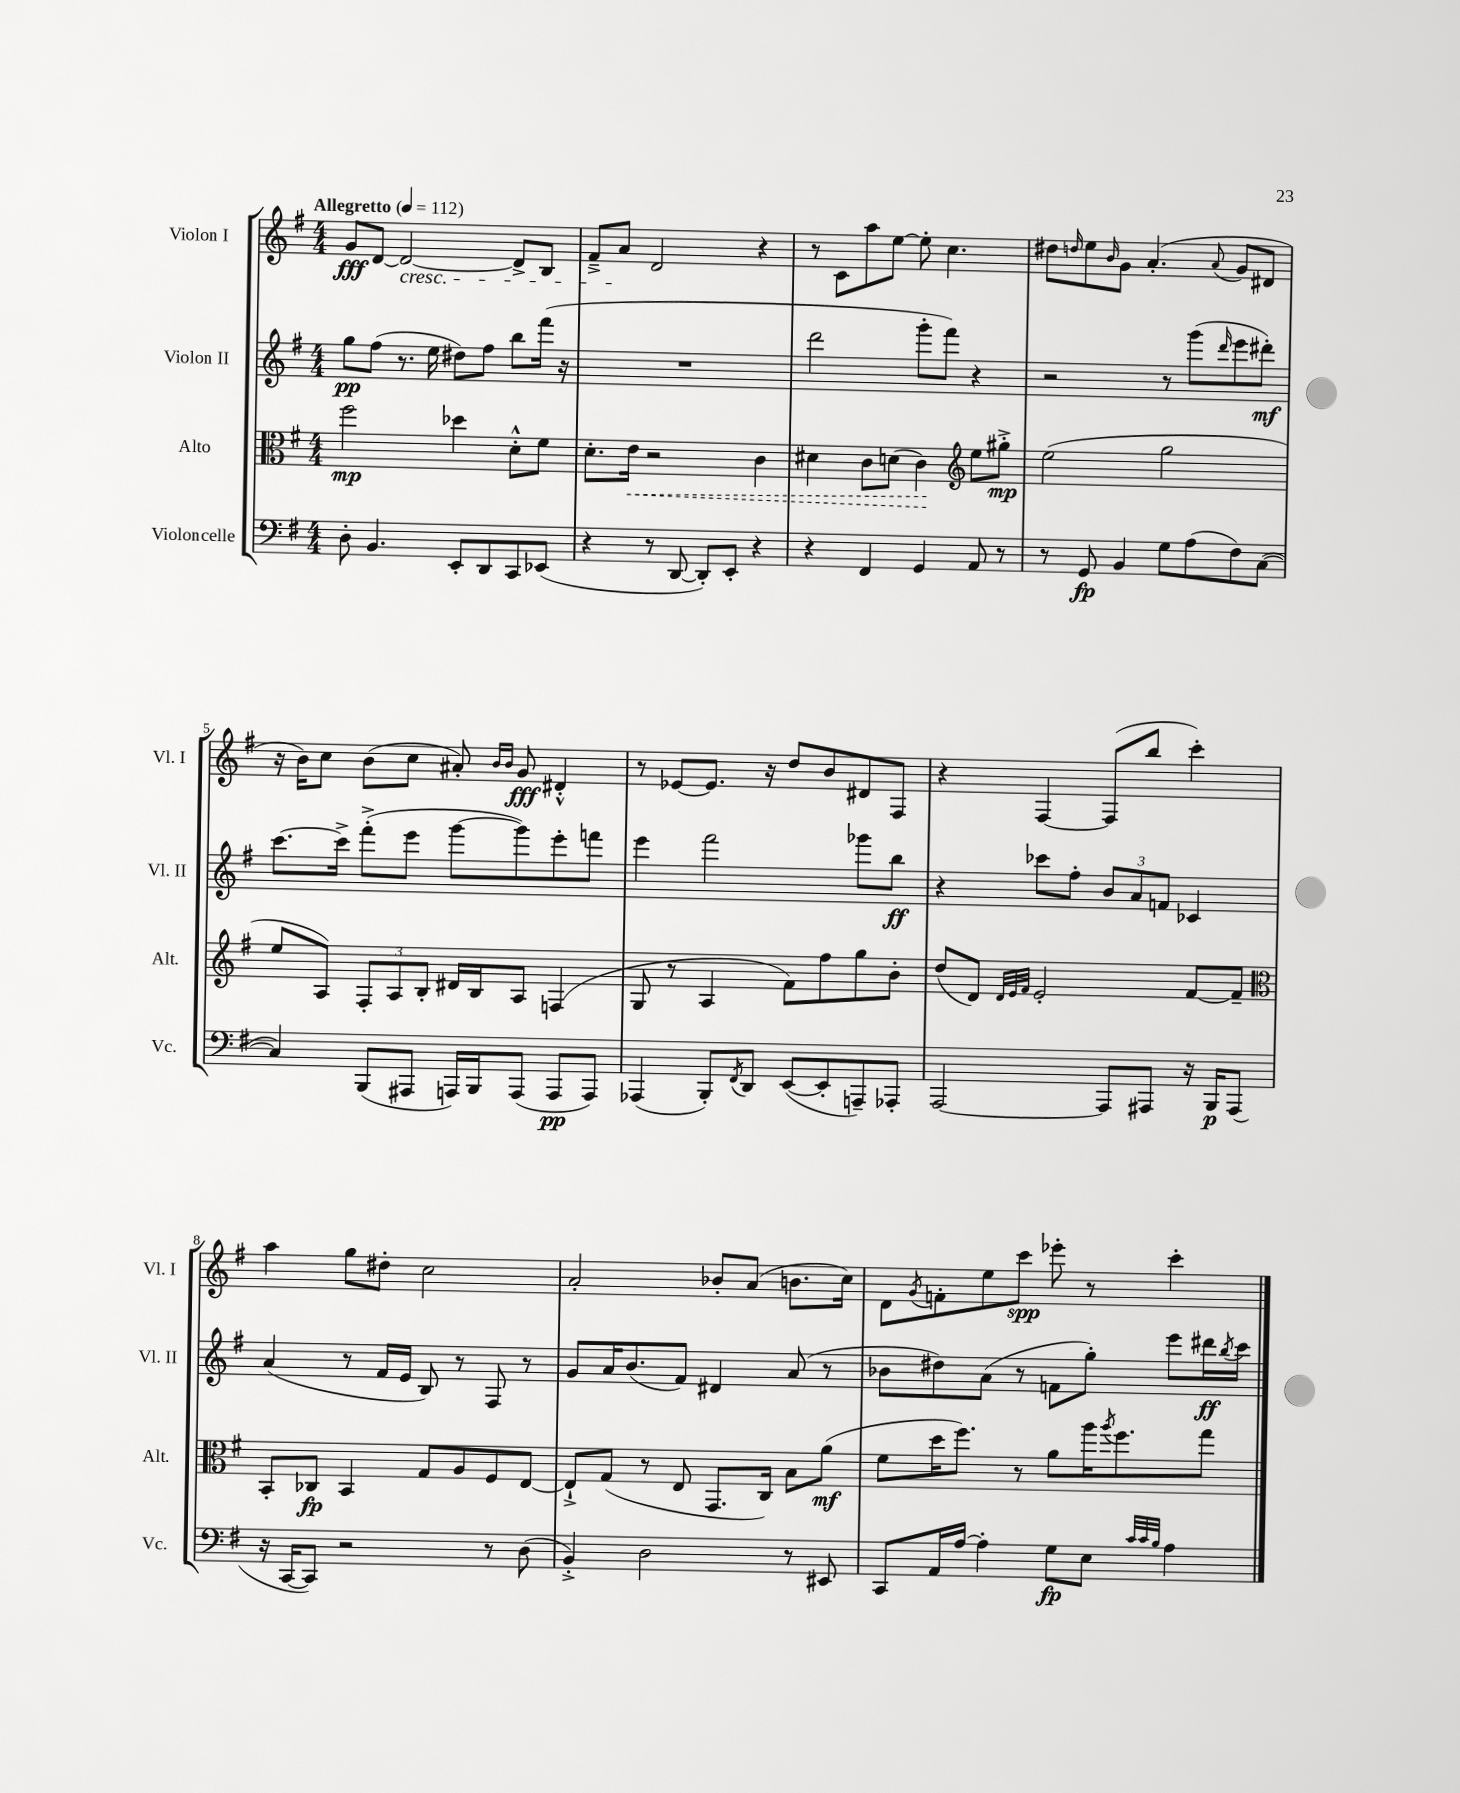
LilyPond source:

<<
\new StaffGroup <<
\new Staff = "s0" \with { instrumentName = "Violon I" shortInstrumentName = "Vl. I" } {
    \clef treble \key g \major \numericTimeSignature \time 4/4 \tempo "Allegretto" 4 = 112
    g'8\fff d'8~ d'2~\cresc d'8-> b8 |
    fis'8---> a'8\! d'2 r4 |
    r8 c'8 a''8 e''8~ e''8-. c''4. |
    dis''8 \grace { d''16 } e''8 \grace { b'16 } g'8 a'4.-.( \appoggiatura { a'8 } g'8 dis'8 |
    r16 b'16) c''8 b'8( c''8 ais'8-.) \grace { b'16 b'16 } g'8\fff dis'4-.-^ |
    r8 ees'8~ ees'8. r16 d''8 b'8 dis'8 fis8 |
    r4 fis4~ fis8( b''8 c'''4-.) |
    a''4 g''8 dis''8-. c''2 |
    a'2-. bes'8-. a'8( b'8. c''16) |
    d'8 \acciaccatura { g'8 } f'8-. e''8 c'''8\spp ees'''8-. r8 c'''4-. \bar "|." |
}
\new Staff = "s1" \with { instrumentName = "Violon II" shortInstrumentName = "Vl. II" } {
    \clef treble \key g \major \numericTimeSignature \time 4/4
    g''8\pp fis''8( r8. e''16 dis''8) fis''8 b''8 fis'''16( r16 |
    R1 |
    d'''2 g'''8-. fis'''8) r4 |
    r2 r8 g'''8( \grace { d'''16 } e'''8 dis'''8-.\mf) |
    c'''8.~ c'''16-> fis'''8-.->( e'''8 g'''8~ g'''8) e'''8-. f'''8 |
    e'''4 fis'''2 ges'''8 b''8\ff |
    r4 ces'''8 fis''8-. \tuplet 3/2 { b'8 a'8 f'8 } ces'4 |
    a'4( r8 fis'16 e'16 b8) r8 fis8 r8 |
    g'8 a'16 b'8.( fis'8) dis'4 a'8( r8 |
    bes'8 dis''8) a'8( r8 f'8 g''8-.) e'''8 dis'''16\ff \acciaccatura { b''8 } c'''16 \bar "|." |
}
\new Staff = "s2" \with { instrumentName = "Alto" shortInstrumentName = "Alt." } {
    \clef alto \key g \major \numericTimeSignature \time 4/4
    fis''2\mp des''4 d'8-.-^ fis'8 |
    d'8.-. \once \override Hairpin.style = #'dashed-line e'16\< r2 c'4 |
    dis'4 c'8 d'8( c'4\!) \clef treble e''8 gis''8-.->\mp |
    e''2( g''2 |
    e''8 a8) \tuplet 3/2 { fis8-. a8 b8-. } dis'16 b16 a8 f4( |
    g8 r8 a4 fis'8) fis''8 g''8 b'8-. |
    d''8( d'8) \grace { d'32 e'32 fis'32 } e'2-. fis'8~ fis'8-- |
    \clef alto b,8-. ces8\fp b,4 g8 a8 fis8 e8~ |
    e8-!-> g8( r8 e8 g,8. c16) b8 a'8\mf( |
    fis'8 d''16 fis''8.) r8 a'8 a''16 \acciaccatura { a''8 } fis''8. g''8 \bar "|." |
}
\new Staff = "s3" \with { instrumentName = "Violoncelle" shortInstrumentName = "Vc." } {
    \clef bass \key g \major \numericTimeSignature \time 4/4
    d8-. b,4. e,8-. d,8 c,8 ees,8( |
    r4 r8 d,8~ d,8-.) e,8-. r4 |
    r4 fis,4 g,4 a,8 r8 |
    r8 g,8\fp b,4 g8 a8( fis8) c8~( |
    c4) b,,8( ais,,8 a,,16) b,,16 a,,8( a,,8\pp a,,8) |
    aes,,4( b,,8-.) \acciaccatura { fis,8 } d,8 e,8~( e,8-. a,,8--) aes,,8-. |
    a,,2~ a,,8 ais,,8 r16 b,,16\p ais,,8( |
    r16 c,16~ c,8) r2 r8 d8( |
    b,4-.->) d2 r8 eis,8 |
    c,8 a,16 a16~ a4-. g8\fp e8 \grace { c'32 c'32 b32 } a4 \bar "|." |
}
>>
>>
